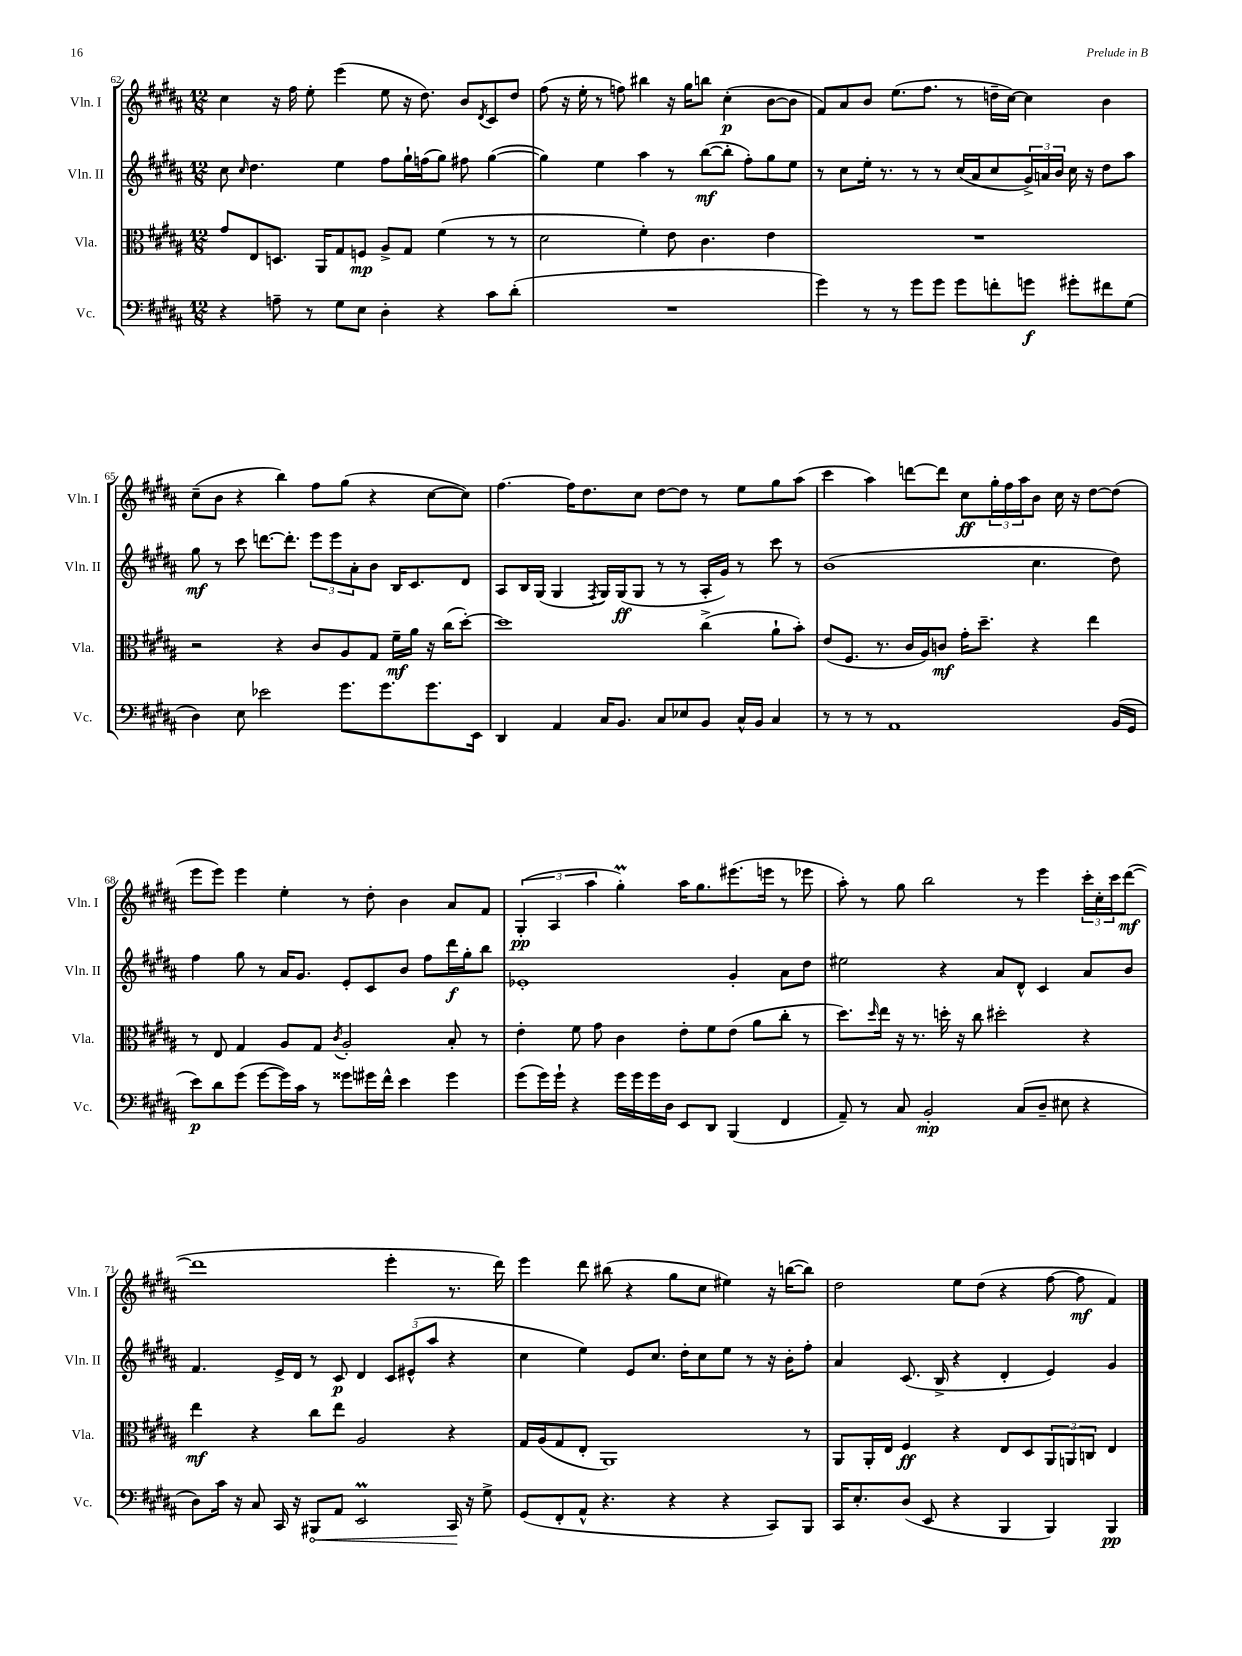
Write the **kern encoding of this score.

**kern	**dynam	**kern	**dynam	**kern	**dynam	**kern	**dynam
*part4	*part4	*part3	*part3	*part2	*part2	*part1	*part1
*staff4	*staff4	*staff3	*staff3	*staff2	*staff2	*staff1	*staff1
*I"Vc.	*	*I"Vla.	*	*I"Vln. II	*	*I"Vln. I	*
*I'Vc.	*	*I'Vla.	*	*I'Vln. II	*	*I'Vln. I	*
*clefF4	*	*clefC3	*	*clefG2	*	*clefG2	*
*k[f#c#g#d#a#]	*	*k[f#c#g#d#a#]	*	*k[f#c#g#d#a#]	*	*k[f#c#g#d#a#]	*
*M12/8	*	*M12/8	*	*M12/8	*	*M12/8	*
=62	=62	=62	=62	=62	=62	=62	=62
4r	.	8g#/L	.	8cc#\	.	4cc#\	.
.	.	.	.	16qqcc#/	.	.	.
.	.	8E/	.	4.dd#\	.	.	.
8An~\	.	8.Dn/J	.	.	.	16r	.
.	.	.	.	.	.	16ff#\	.
8r	.	.	.	.	.	8ee'\	.
.	.	16AA#/KL	.	.	.	.	.
8G#\L	.	8G#/	.	4ee\	.	(4eee\	.
8E\J	.	8Fn/J	mp	.	.	.	.
4D#'\	.	8A#^/L	.	8ff#\L	.	8ee\	.
.	.	8G#/J	.	16gg#`\L	.	16r	.
.	.	.	.	(16ffn\J	.	8.dd#\)	.
4r	.	(4f#\	.	8gg#\J)	.	.	.
.	.	.	.	8ff#X\	.	8b/L	.
.	.	.	.	.	.	8qd#/	.
8c#\L	.	8r	.	([4gg#\	.	8c#/	.
(8d#'\J	.	8r	.	.	.	8dd#/J	.
=63	=63	=63	=63	=63	=63	=63	=63
1.r	.	2d#\	.	4gg#\])	.	(8ff#\	.
.	.	.	.	.	.	16r	.
.	.	.	.	.	.	16ee'\	.
.	.	.	.	4ee\	.	8r	.
.	.	.	.	.	.	8ffn\)	.
.	.	4f#'\)	.	4aa#\	.	4bb#X\	.
.	.	8e\	.	8r	.	16r	.
.	.	.	.	.	.	16gg#\KL	.
.	.	4.c#\	.	([8bb\L	mf	8bbn\J	.
.	.	.	.	8bb'\J]	.	(4cc#'\	p
.	.	.	.	8ff#'\L)	.	.	.
.	.	4e\	.	8gg#\	.	[8b\L	.
.	.	.	.	8ee\J	.	8b\J]	.
=64	=64	=64	=64	=64	=64	=64	=64
4g#\)	.	1.r	.	8r	.	8f#/L)	.
.	.	.	.	8cc#\L	.	8a#/	.
8r	.	.	.	16ee'\Jk	.	8b/J	.
.	.	.	.	8.r	.	.	.
8r	.	.	.	.	.	(8.ee\L	.
8g#\L	.	.	.	8r	.	.	.
.	.	.	.	.	.	8.ff#\J	.
8g#\J	.	.	.	8r	.	.	.
8g#\L	.	.	.	(16cc#/LL	.	8r	.
.	.	.	.	16a#/J	.	.	.
8fn'\	.	.	.	8cc#/	.	16ddn~\LL	.
.	.	.	.	.	.	[16cc#\JJ)	.
8gn\J	f	.	.	24g#^/L)	.	4cc#\]	.
.	.	.	.	24an/	.	.	.
.	.	.	.	24b/JJ	.	.	.
8g#X'\L	.	.	.	16cc#\	.	.	.
.	.	.	.	16r	.	.	.
8f#X\	.	.	.	8dd#\L	.	4b\	.
(8G#\J	.	.	.	8aa#\J	.	.	.
!!LO:LB:g=z
=65	=65	=65	=65	=65	=65	=65	=65
4D#\)	.	2r	.	8gg#\	mf	(8cc#~\L	.
.	.	.	.	8r	.	8b\J	.
8E\	.	.	.	8ccc#\	.	4r	.
2e-X\	.	.	.	[8.dddn\L	.	.	.
.	.	4r	.	.	.	4bb\)	.
.	.	.	.	8.ddd'\J]	.	.	.
.	.	8c#/L	.	12eee\L	.	8ff#\L	.
.	.	.	.	12eee\	.	.	.
8.g#\L	.	8A#/	.	.	.	(8gg#\J	.
.	.	.	.	12a#'\	.	.	.
.	.	8G#/J	.	8b\J	.	4r	.
8.g#\	.	.	.	.	.	.	.
.	.	16f#~\LL	mf	16B/KL	.	.	.
.	.	16a#\JJ	.	8.c#/	.	.	.
8.g#\	.	16r	.	.	.	[8cc#\L	.
.	.	(16cc#\KL	.	.	.	.	.
.	.	[8dd#'\J)	.	8d#/J	.	8cc#\J])	.
16EE\Jk	.	.	.	.	.	.	.
=66	=66	=66	=66	=66	=66	=66	=66
4DD#/	.	1dd#]	.	8A#/L	.	[4.ff#\	.
.	.	.	.	16B/L	.	.	.
.	.	.	.	(16G#/JJ	.	.	.
4AA#/	.	.	.	4G#/	.	.	.
.	.	.	.	.	.	16ff#\KL]	.
.	.	.	.	.	.	8.dd#\	.
.	.	.	.	8qF#/	.	.	.
16C#/KL	.	.	.	16G#/LL)	.	.	.
8.BB/J	.	.	.	(16G#/J	ff	.	.
.	.	.	.	8G#/J	.	8cc#\J	.
8C#/L	.	.	.	8r	.	[8dd#\L	.
8E-X/	.	.	.	8r	.	8dd#\J]	.
8BB/J	.	(4cc#^\	.	16A#'/LL	.	8r	.
.	.	.	.	16g#/JJ)	.	.	.
16C#^^/LL	.	.	.	8r	.	8ee\L	.
16BB/JJ	.	.	.	.	.	.	.
4C#/	.	8a#`\L	.	8ccc#\	.	8gg#\	.
.	.	8b'\J)	.	8r	.	(8aa#\J	.
=67	=67	=67	=67	=67	=67	=67	=67
8r	.	(8e/L	.	(1b	.	4ccc#\	.
8r	.	8.F#/J	.	.	.	.	.
8r	.	.	.	.	.	4aa#\)	.
.	.	8.r	.	.	.	.	.
1AA#	.	.	.	.	.	.	.
.	.	16c#/LL	.	.	.	[8dddn\L	.
.	.	16A#/J)	.	.	.	.	.
.	.	8cn/J	mf	.	.	8ddd\J]	.
.	.	16g#'\KL	.	.	.	8cc#\L	ff
.	.	8.dd#~\J	.	.	.	.	.
.	.	.	.	.	.	24gg#'\L	.
.	.	.	.	.	.	24ff#\	.
.	.	.	.	.	.	24aa#\J	.
.	.	4r	.	4.cc#\	.	8b\J	.
.	.	.	.	.	.	16cc#\	.
.	.	.	.	.	.	16r	.
.	.	4ee\	.	.	.	[8dd#\L	.
(16BB/LL	.	.	.	8dd#\)	.	(8dd#\J]	.
16GG#/JJ	.	.	.	.	.	.	.
!!LO:LB:g=z
=68	=68	=68	=68	=68	=68	=68	=68
8e\L)	p	8r	.	4ff#\	.	8eee\L	.
8d#\	.	8E/	.	.	.	8eee\J)	.
(8g#\J	.	4G#/	.	8gg#\	.	4eee\	.
[8g#\L	.	.	.	8r	.	.	.
16g#\L])	.	8A#/L	.	16a#/KL	.	4ee'\	.
16c#\JJ	.	.	.	8.g#/J	.	.	.
8r	.	8G#/J	.	.	.	.	.
.	.	8qc#/	.	.	.	.	.
8g##X\L	.	2A#'/	.	8e'/L	.	8r	.
16g#X\L	.	.	.	8c#/	.	8dd#'\	.
16f#^^\JJ	.	.	.	.	.	.	.
4e\	.	.	.	8b/J	.	4b\	.
.	.	.	.	8ff#\L	.	.	.
4g#\	.	8B'/	.	16ddd#\L	f	8a#/L	.
.	.	.	.	16gg#'\J	.	.	.
.	.	8r	.	8bb\J	.	8f#/J	.
=69	=69	=69	=69	=69	=69	=69	=69
(8g#\L	.	4e'\	.	1e-X'	.	(6G#'/	pp
16g#\L)	.	.	.	.	.	.	.
.	.	.	.	.	.	6A#/	.
16g#`\JJ	.	.	.	.	.	.	.
4r	.	8f#\	.	.	.	.	.
.	.	.	.	.	.	6aa#\	.
.	.	8g#\	.	.	.	.	.
16g#\LL	.	4c#\	.	.	.	4gg#M'\)	.
16g#\	.	.	.	.	.	.	.
16g#\	.	.	.	.	.	.	.
16D#\JJ	.	.	.	.	.	.	.
8EE/L	.	8e'\L	.	.	.	16aa#\KL	.
.	.	.	.	.	.	8.gg#\	.
8DD#/J	.	8f#\	.	.	.	.	.
(4BBB/	.	(8e\J	.	4g#'/	.	(8.eee#X\	.
.	.	8a#\L	.	.	.	.	.
.	.	.	.	.	.	16eeen\Jk	.
4FF#/	.	8cc#'\J	.	8a#\L	.	8r	.
.	.	8r	.	8dd#\J	.	8eee-X\	.
=70	=70	=70	=70	=70	=70	=70	=70
8AA#~/)	.	8.dd#\L)	.	2ee#X\	.	8aa#'\)	.
8r	.	.	.	.	.	8r	.
.	.	16qqdd#/	.	.	.	.	.
.	.	16ee\Jk	.	.	.	.	.
8C#/	.	16r	.	.	.	8gg#\	.
.	.	8.r	.	.	.	.	.
2BB'/	mp	.	.	.	.	2bb\	.
.	.	16ddn'\	.	4r	.	.	.
.	.	16r	.	.	.	.	.
.	.	8cc#\	.	.	.	.	.
.	.	2dd#X'\	.	8a#/L	.	.	.
(8C#/L	.	.	.	8d#^^/J	.	8r	.
8D#~/J	.	.	.	4c#/	.	4eee\	.
8E#X\	.	.	.	.	.	.	.
4r	.	4r	.	8a#/L	.	24ccc#'\LL	.
.	.	.	.	.	.	24cc#'\	.
.	.	.	.	.	.	24ccc#\J	.
.	.	.	.	8b/J	.	([8ddd#\J	mf
!!LO:LB:g=z
=71	=71	=71	=71	=71	=71	=71	=71
8D#\L)	.	4ee\	mf	4.f#/	.	1ddd#]	.
16c#\Jk	.	.	.	.	.	.	.
16r	.	.	.	.	.	.	.
8C#/	.	4r	.	.	.	.	.
16CC#/	.	.	.	16e^/LL	.	.	.
16r	.	.	.	16d#/JJ	.	.	.
!	!LO:HP:b	!	!	!	!	!	!
8BBB#X/L	<	8cc#\L	.	8r	.	.	.
8AA#/J	.	8ee\J	.	8c#/	p	.	.
2EEM/	.	2A#/	.	4d#/	.	.	.
.	.	.	.	12c#/L	.	4eee'\	.
.	.	.	.	(12e#X^^/	.	.	.
.	.	.	.	12aa#/J	.	.	.
16CC#/	.	4r	.	4r	.	8.r	.
16r	[	.	.	.	.	.	.
8G#^\	.	.	.	.	.	.	.
.	.	.	.	.	.	16ddd#\)	.
=72	=72	=72	=72	=72	=72	=72	=72
(8GG#/L	.	16G#/LL	.	4cc#\	.	4eee\	.
.	.	(16A#/J	.	.	.	.	.
8FF#'/	.	8G#/	.	.	.	.	.
8AA#^^/J	.	8E'/J	.	4ee\)	.	8ddd#\	.
4.r	.	1AA#)	.	.	.	(8bb#X\	.
.	.	.	.	8e/L	.	4r	.
.	.	.	.	8.cc#/J	.	.	.
4r	.	.	.	.	.	8gg#\L	.
.	.	.	.	16dd#'\KL	.	.	.
.	.	.	.	8cc#\	.	8cc#\J	.
4r	.	.	.	8ee\J	.	4ee#X\)	.
.	.	.	.	8r	.	.	.
8CC#/L)	.	.	.	16r	.	16r	.
.	.	.	.	16b'\KL	.	([16bbn\KL	.
8BBB/J	.	8r	.	8ff#'\J	.	8bb\J])	.
=73	=73	=73	=73	=73	=73	=73	=73
16CC#/KL	.	8AA#/L	.	4a#/	.	2dd#\	.
8.E'/	.	.	.	.	.	.	.
.	.	16AA#'/L	.	.	.	.	.
.	.	16E/JJ	.	.	.	.	.
(8D#/J	.	4F#/	ff	(8.c#/	.	.	.
8EE/	.	.	.	.	.	.	.
.	.	.	.	16B^/	.	.	.
4r	.	4r	.	4r	.	8ee\L	.
.	.	.	.	.	.	(8dd#\J	.
4BBB/	.	8E/L	.	4d#'/	.	4r	.
.	.	8D#/	.	.	.	.	.
4BBB/)	.	12AA#/	.	4e/)	.	[8ff#\	.
.	.	12AAn/	.	.	.	.	.
.	.	.	.	.	.	8ff#\]	mf
.	.	12Cn/J	.	.	.	.	.
4BBB/	pp	4E/	.	4g#/	.	4f#/)	.
==	==	==	==	==	==	==	==
*-	*-	*-	*-	*-	*-	*-	*-
